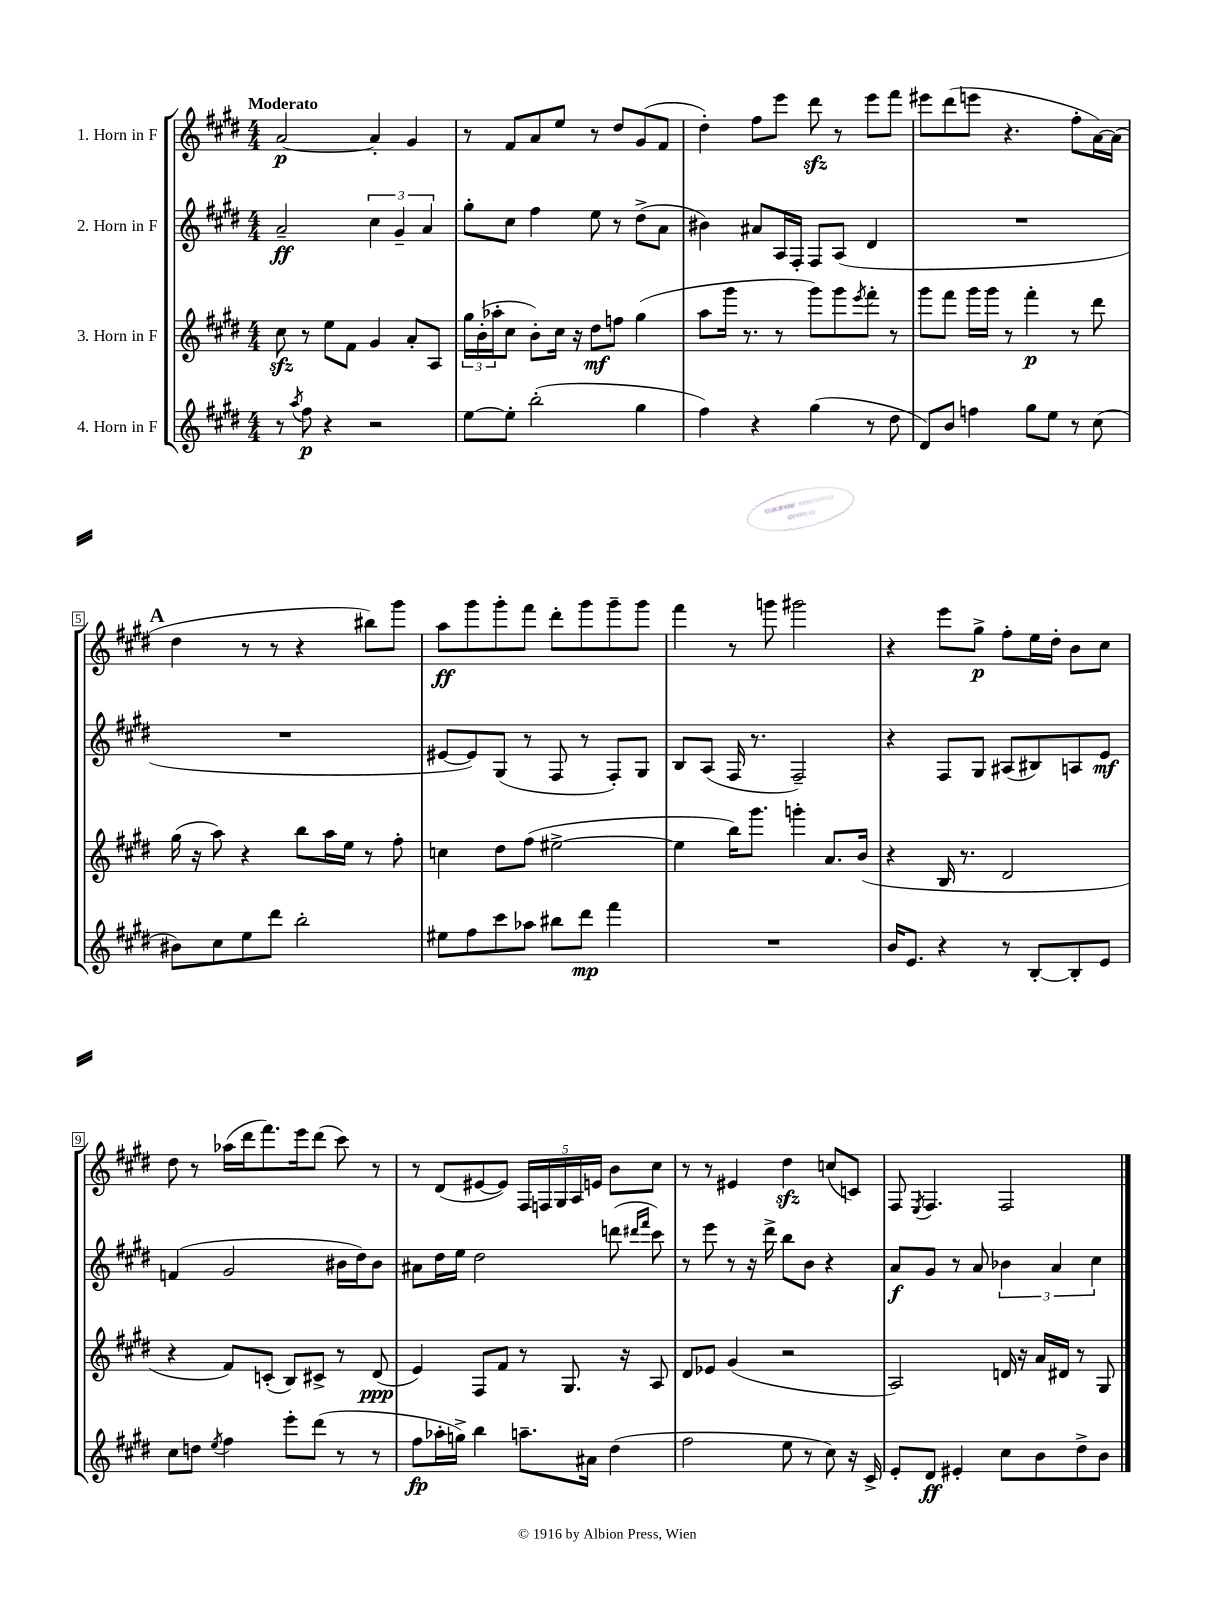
<<
\new StaffGroup <<
\new Staff = "s0" \with { instrumentName = "1. Horn in F" } {
    \clef treble \key e \major \numericTimeSignature \time 4/4 \tempo "Moderato"
    a'2~\p a'4-. gis'4 |
    r8 fis'8 a'8 e''8 r8 dis''8 gis'8( fis'8 |
    dis''4-.) fis''8 e'''8 dis'''8\sfz r8 e'''8 fis'''8 |
    eis'''8 dis'''8( e'''8 r4. fis''8-. a'16~) a'16( |
    \mark \markup { \bold "A" } dis''4 r8 r8 r4 bis''8) gis'''8 |
    a''8\ff gis'''8 gis'''8-. fis'''8 dis'''8-. gis'''8 gis'''8-- gis'''8 |
    fis'''4 r8 g'''8 gis'''2 |
    r4 e'''8 gis''8->\p fis''8-. e''16 dis''16-. b'8 cis''8 |
    dis''8 r8 aes''16( dis'''16 fis'''8.) e'''16 dis'''8( cis'''8) r8 |
    r8 dis'8( eis'8~ eis'8) \tuplet 5/4 { fis16 f16 gis16 a16 e'16 } b'8 cis''8 |
    r8 r8 eis'4 dis''4\sfz c''8( c'8) |
    fis8 \acciaccatura { e8 } fis4. fis2 \bar "|." |
}
\new Staff = "s1" \with { instrumentName = "2. Horn in F" } {
    \clef treble \key e \major \numericTimeSignature \time 4/4
    a'2--\ff \tuplet 3/2 { cis''4 gis'4-- a'4 } |
    gis''8-. cis''8 fis''4 e''8 r8 dis''8->( a'8 |
    bis'4) ais'8 a16 fis16-. fis8 a8( dis'4 |
    R1 |
    \mark \markup { \bold "A" } R1 |
    eis'8~ eis'8) gis8( r8 fis8 r8 fis8-.) gis8 |
    b8 a8( fis16 r8. fis2--) |
    r4 fis8 gis8 ais8( bis8) a8 e'8\mf |
    f'4( gis'2 bis'16 dis''16) bis'8 |
    ais'8 dis''16 e''16 dis''2 d'''8( \grace { dis'''16 fis'''16 } cis'''8) |
    r8 e'''8 r8 r16 dis'''16-> b''8 b'8 r4 |
    a'8\f gis'8 r8 a'8 \tuplet 3/2 { bes'4 a'4 cis''4 } \bar "|." |
}
\new Staff = "s2" \with { instrumentName = "3. Horn in F" } {
    \clef treble \key e \major \numericTimeSignature \time 4/4
    cis''8\sfz r8 e''8 fis'8 gis'4 a'8-. a8 |
    \tuplet 3/2 { gis''16 b'16-.( aes''16-. } cis''8 b'8-.) cis''16 r16 dis''8\mf f''8 gis''4( |
    a''8 gis'''16 r8. r8 gis'''8) gis'''8 \acciaccatura { e'''8 } fis'''8-. r8 |
    gis'''8 fis'''8 gis'''16 gis'''16 r8 fis'''4-.\p r8 dis'''8 |
    \mark \markup { \bold "A" } gis''16( r16 a''8) r4 b''8 a''16 e''16 r8 fis''8-. |
    c''4 dis''8 fis''8( eis''2~-> |
    eis''4 b''16) gis'''8. g'''4-. a'8. b'16( |
    r4 b16 r8. dis'2 |
    r4 fis'8) c'8-.( b8) cis'8-> r8 dis'8\ppp( |
    e'4) fis8 fis'8 r8 gis8. r16 a8 |
    dis'8 ees'8 gis'4( r2 |
    a2) d'16 r16 a'16 dis'16 r8 gis8 \bar "|." |
}
\new Staff = "s3" \with { instrumentName = "4. Horn in F" } {
    \clef treble \key e \major \numericTimeSignature \time 4/4
    r8 \acciaccatura { a''8 } fis''8\p r4 r2 |
    e''8~ e''8-. b''2-.( gis''4 |
    fis''4) r4 gis''4( r8 dis''8 |
    dis'8) b'8 f''4 gis''8 e''8 r8 cis''8( |
    \mark \markup { \bold "A" } bis'8) cis''8 e''8 dis'''8 b''2-. |
    eis''8 fis''8 cis'''8 aes''8 bis''8 dis'''8\mp fis'''4 |
    R1 |
    b'16 e'8. r4 r8 b8~-. b8-. e'8 |
    cis''8 d''8 \acciaccatura { e''8 } fis''4 e'''8-. dis'''8( r8 r8 |
    fis''8\fp aes''16-. g''16->) b''4 a''8.-- ais'16 dis''4( |
    fis''2 e''8 r8 cis''8) r16 cis'16-> |
    e'8-. dis'8\ff eis'4-. cis''8 b'8 dis''8-> b'8 \bar "|." |
}
>>
>>
\layout { \context { \Score \override BarNumber.stencil = #(make-stencil-boxer 0.1 0.3 ly:text-interface::print) } }
